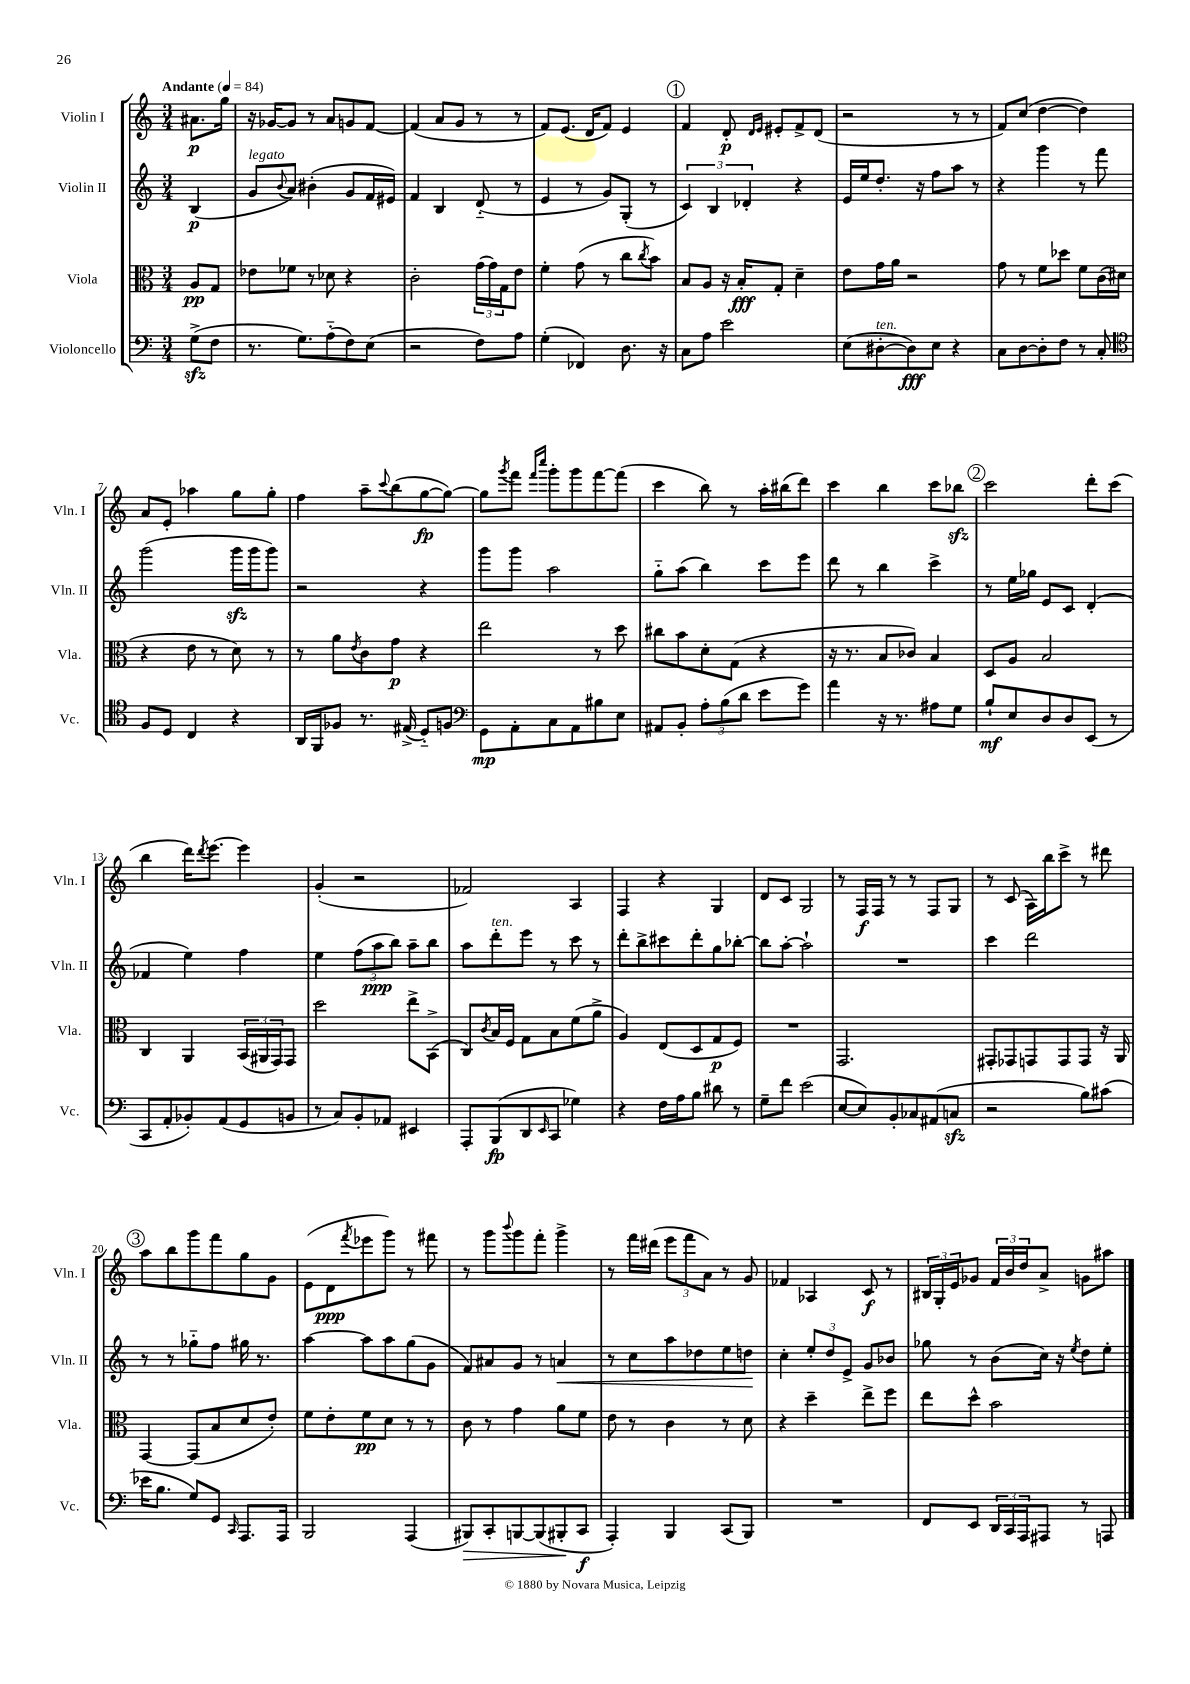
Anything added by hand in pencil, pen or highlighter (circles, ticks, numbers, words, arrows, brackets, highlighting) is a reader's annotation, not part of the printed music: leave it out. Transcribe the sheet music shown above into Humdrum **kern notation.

**kern	**kern	**kern	**kern
*staff4	*staff3	*staff2	*staff1
*clefF4	*clefC3	*clefG2	*clefG2
*k[]	*k[]	*k[]	*k[]
*M3/4	*M3/4	*M3/4	*M3/4
*MM84	*MM84	*MM84	*MM84
(8G^	8A	(4B	8.a#
8F	8G	.	.
.	.	.	16gg
=	=	=	=
8.r	8e-	8g	16r
.	.	.	[16g-
.	.	8qqb	.
.	8f-	8a)	8g-]
8.G)	.	.	.
.	8r	(4b#'	8r
(8A'~	8d-	.	8a
8F)	4r	8g	8g
(8E	.	16f	[8f
.	.	16e#)	.
=	=	=	=
2r	2c'	4f	(4f]
.	.	4B	8a
.	.	.	8g
8F)	(24g	(8d'~	8r
.	24g)	.	.
.	24G	.	.
8A	8e	8r	8r
=	=	=	=
(4G'	4f'	4e	8f)
.	.	.	(8.e
4FF-)	(8g	8r	.
.	.	.	16d
.	8r	8g)	8f)
8.D	8cc	(8G'	4e
.	8qcc	.	.
.	8b)	8r	.
16r	.	.	.
=	=	=	=
8C	8B	6c)	4f
8A	8A	.	.
.	.	6B	.
2e	16r	.	8d'
.	16B'	.	.
.	.	6d-'	.
.	.	.	16qqd
.	.	.	16qqe
.	8G'	.	8e#'
.	4d~	4r	8f^
.	.	.	(8d
=	=	=	=
(8E	8e	16e	2r
.	.	16ee	.
[8D#'	16g	8.dd'	.
.	16a	.	.
8D#])	2r	.	.
.	.	16r	.
8E	.	8ff	.
4r	.	8aa	8r
.	.	8r	8r
=	=	=	=
8C	8g	4r	8f)
[8D	8r	.	(8cc
8D']	8f	4ggg	[4dd
8F	8dd-	.	.
8r	8f	8r	4dd])
8C'	(16c	8fff	.
.	16d#	.	.
=	=	=	=
*clefC4	*	*	*
8F	4r	(2ggg	8a
8D	.	.	8e'
4C	8e	.	4aa-
.	8r	.	.
4r	8d)	16ggg	8gg
.	.	16ggg	.
.	8r	8ggg)	8gg'
=	=	=	=
16AA	8r	2r	4ff
16FF	.	.	.
8F-	8a	.	.
.	8qe	.	.
8.r	8c	.	8aa~
.	.	.	8qqccc
.	8g	.	(8bb
(16E#^	.	.	.
8D'~)	4r	4r	[8gg
8F	.	.	8gg_)
=	=	=	=
*clefF4	*	*	*
8GG	2ee	8ggg	8gg]
.	.	.	8qggg
8AA'	.	8ggg	8fff
.	.	.	16qqfff
.	.	.	16qqcccc
8C	.	2aa	8ggg'
8AA	.	.	8ggg
8B#	8r	.	[8fff
8E	8dd	.	(8fff]
=	=	=	=
8AA#	8cc#	8gg'~	4ccc
8BB'	8b	(8aa	.
12A'	8d'	4bb)	8bb)
(12B	.	.	.
.	(8G	.	8r
12d	.	.	.
8e	4r	8ccc	16aa'
.	.	.	(16bb#
8g)	.	8eee	8ddd)
=	=	=	=
4a	16r	8ddd	4ccc
.	8.r	.	.
.	.	8r	.
16r	8B	4bb	4bb
8.r	.	.	.
.	8c-)	.	.
8A#	4B	4ccc^	8ccc
8G	.	.	8bb-
=	=	=	=
8B`	8D	8r	2ccc
8E	8A	16ee	.
.	.	16gg-	.
8D	2B	8e	.
8D	.	8c	.
(8EE	.	(4d'	8ddd'
8r	.	.	(8ccc
=	=	=	=
8CC	4C	4f-	4bb
8AA'	.	.	.
8BB-')	4AA	4ee)	16ddd)
.	.	.	8qddd
.	.	.	[8.eee
(8AA	.	.	.
8GG	(24BB	4ff	4eee]
.	24AA#	.	.
.	24GG)	.	.
8BB	8GG	.	.
=	=	=	=
8r	2dd	4ee	(4g'
8C)	.	.	.
8BB'	.	(12ff	2r
.	.	12aa	.
8AA-	.	.	.
.	.	12bb)	.
4EE#	8ee^	8aa~	.
.	(8BB^	8bb	.
=	=	=	=
8AAA'	8C)	8aa	2f-)
.	8qc	.	.
(8BBB	16B	8ddd'	.
.	16F	.	.
8DD	8G	8eee	.
16qqEE	.	.	.
8CC	8B	8r	.
4G-)	(8f	8ccc	4A
.	8a^	8r	.
=	=	=	=
4r	4A)	8ddd'	4F
.	.	8bb^	.
16F	(8E	8ccc#	4r
16A	.	.	.
8B	8D	8ddd'	.
8d#	8G	8gg	4G
8r	8F)	[8bb-'	.
=	=	=	=
8G~	2.r	8bb-]	8d
8f	.	[8aa'	8c
(2e	.	2aa`]	2G
=	=	=	=
[8E	2.GG	2.r	8r
8E])	.	.	16F
.	.	.	16F
8BB'	.	.	8r
8C-	.	.	8r
(8AA#	.	.	8F
8C	.	.	8G
=	=	=	=
2r	8GG#'	4ccc	8r
.	8GG-	.	(8c
.	8GG	2ddd	16A)
.	.	.	16bb
.	8GG	.	8ccc^
8B)	8GG	.	8r
(8c#	16r	.	8ddd#
.	16AA	.	.
=	=	=	=
16e-	[4GG	8r	8aa
8.B	.	.	.
.	.	8r	8bb
8G)	(8GG]	8gg-'~	8ggg
8GG	8B	8ff	8fff
16qqCC	.	.	.
8.AAA	8d	16gg#	8gg
.	.	8.r	.
.	8e')	.	8g
16AAA	.	.	.
=	=	=	=
2BBB	8f	[4aa	(8e
.	8e'	.	8d
.	.	.	8qfff
.	8f	8aa]	8eee-
.	8d	8aa	8ggg)
(4AAA	8r	(8gg	8r
.	8r	8g	8fff#
=	=	=	=
8BBB#)	8c	8f)	8r
8CC'	8r	8a#	8ggg
.	.	.	8qqbbb
[8BBB	4g	8g	8ggg
(8BBB]	.	8r	8fff'
8BBB#'	8a	4a	4ggg^
8CC	8f	.	.
=	=	=	=
4AAA')	8e	8r	8r
.	8r	8cc	16fff
.	.	.	(16ddd#
4BBB	4c	8aa	12eee
.	.	.	12fff
.	.	8dd-	.
.	.	.	12a)
(8CC	8r	8ee	8r
8BBB)	8d	8dd	8g
=	=	=	=
2.r	4r	4cc'	4f-
.	4dd~	12ee'	4A-
.	.	12dd	.
.	.	12e^	.
.	8ee^	8g	8c
.	8ff	8b-	8r
=	=	=	=
8FF	8ee	8gg-	24B#
.	.	.	24G'
.	.	.	24e
8EE	8dd^^	8r	8g-
24DD	2b	(8b	24f
24CC	.	.	24b
24AAA	.	.	24dd
8AAA#	.	16cc)	8a^
.	.	16r	.
.	.	8qee	.
8r	.	8dd	8g
8AAA	.	8ee'	8aa#
==	==	==	==
*-	*-	*-	*-
